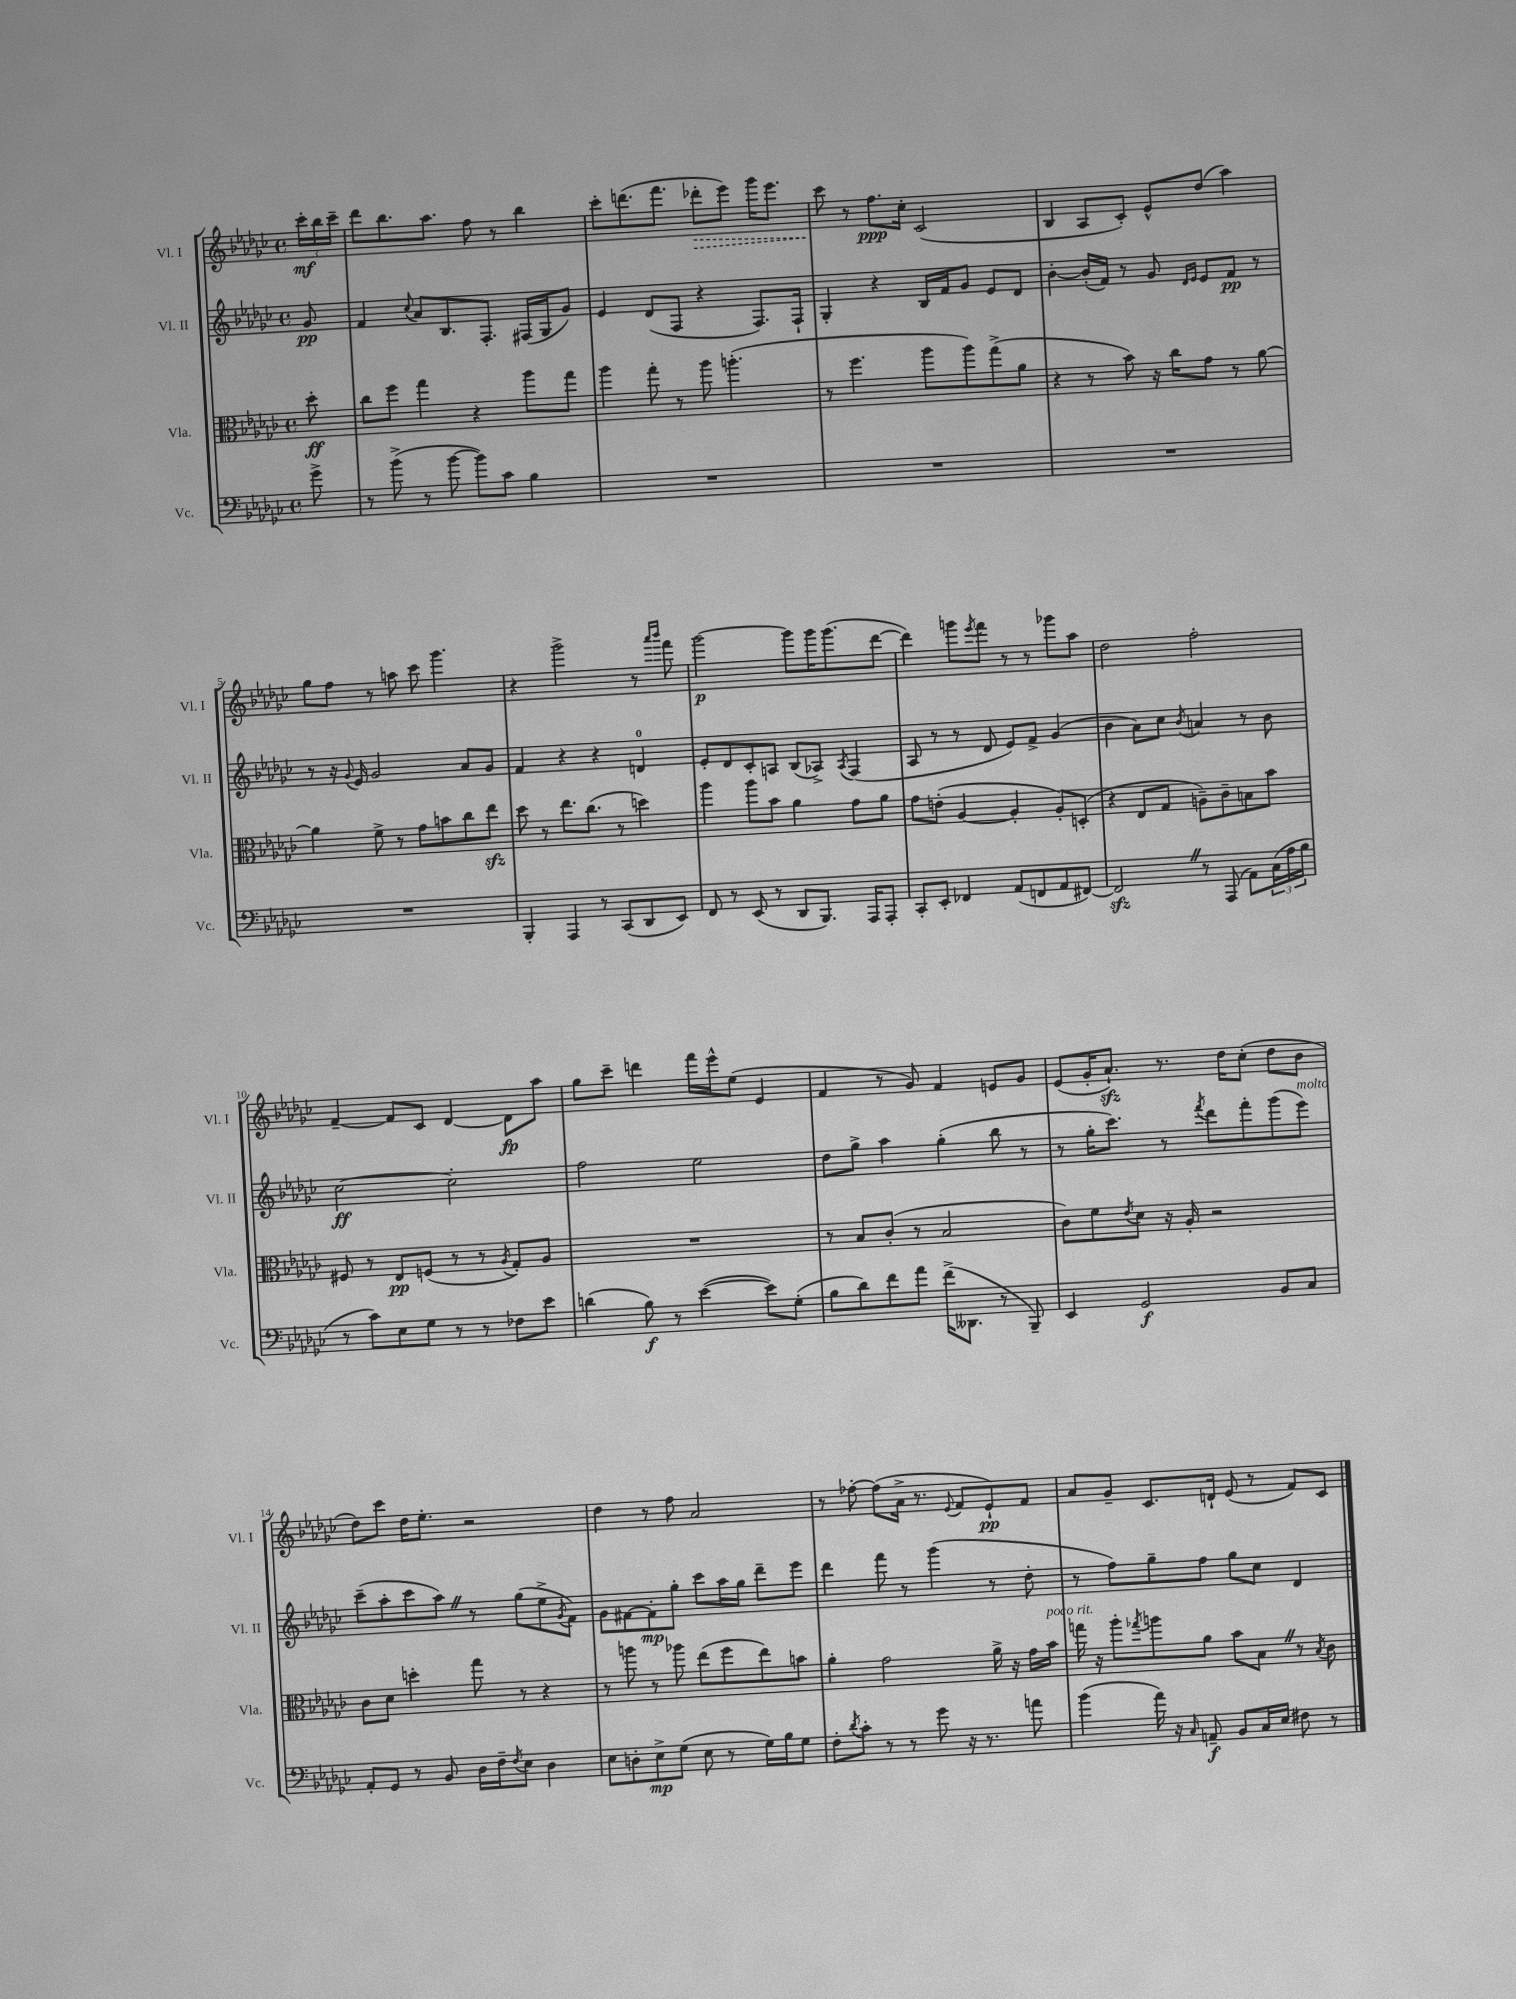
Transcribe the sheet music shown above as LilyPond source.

<<
\new StaffGroup <<
\new Staff = "s0" \with { instrumentName = "Vl. I" shortInstrumentName = "Vl. I" } {
    \clef treble \key ges \major \defaultTimeSignature \time 4/4 \partial 8
    \tuplet 3/2 { ces'''16-.\mf bes''16 ces'''16-- } |
    des'''8 bes''8. aes''8. f''8 r8 bes''4 |
    ces'''8-. d'''8.( f'''8. \once \override Hairpin.style = #'dashed-line des'''8-.\> ees'''8) ges'''16 ees'''8. |
    ces'''8\! r8 f''8.\ppp ces''16-. ces'2( |
    bes4 aes8 ces'8-.) ees'8-^ des''8( aes''4) |
    ges''8 f''8 r8 a''8 ces'''8 ges'''4. |
    r4 ges'''2-> r8 \grace { aes'''16 bes'''16 } f'''8 |
    ges'''2~\p ges'''8 ges'''16 ges'''8.( des'''8~ |
    des'''4) g'''8 \acciaccatura { ees'''8 } f'''8 r8 r8 ges'''8 aes''8 |
    des''2 f''2-. |
    f'4~-- f'8 ces'8 des'4~ des'8\fp aes''8 |
    ges''8 ces'''8-- d'''4 f'''16 ees'''16-^ ees''8( ees'4 |
    f'4 r8 ges'8) f'4 e'8 ges'8 |
    ees'8( ges'16-. aes'8.-!\sfz) r8. des''16 ces''8-.( des''8 bes'8 |
    des''8) ces'''8 des''16 ees''8.-. r2 |
    des''4 r8 f''8 aes'2 |
    r8 fes''8~-. fes''8( aes'16-> r8. \appoggiatura { ees'8 } f'8 ees'8-!\pp) f'8 |
    aes'8 ges'8-- ces'8. d'16-! ees'8( r8 f'8) ces'8 \bar "|." |
}
\new Staff = "s1" \with { instrumentName = "Vl. II" shortInstrumentName = "Vl. II" } {
    \clef treble \key ges \major \defaultTimeSignature \time 4/4 \partial 8
    ges'8\pp |
    f'4 \appoggiatura { ces''8 } aes'8 bes8. f8.-. fis16( ges16 ges'8) |
    ees'4 des'8( f8 r4 f8.) f16-! |
    ges4-. r4 bes16 f'16 ges'8 ees'8 des'8 |
    bes'4~-. bes'16-.( f'16) r8 ges'8 \grace { des'16 ees'16 } ees'8 f'8\pp r8 |
    r8 r16 \appoggiatura { ges'8 } ees'16 ges'2 aes'8 ges'8 |
    f'4 r4 r4 d'4-0 |
    ees'8-. des'8 ces'8-. a8 bes8( aes8->) \acciaccatura { aes8 } f4( |
    aes8 r8 r8 des'8 ees'8) f'8-> ges'4( |
    bes'4 aes'8) ces''8 \acciaccatura { bes'8 } a'4 r8 bes'8 |
    ces''2~\ff ces''2-. |
    f''2 ees''2 |
    des''8 ges''8-> aes''4 ges''4-.( bes''8 r8 |
    r8 ges''16-. ces'''8.) r8 \acciaccatura { f'''8 } des'''8 f'''8-. ges'''8( ees'''8^\markup { \italic "molto" }) |
    ces'''8--( aes''8-. ces'''8 aes''8) \once \override BreathingSign.text = \markup { \musicglyph "scripts.caesura.straight" } \breathe r8 ges''8( ees''8-> \acciaccatura { ges'8 } f'8) |
    ges'8 fis'8~ fis'8-.\mp ges''8-. ces'''8 aes''16 ges''16 des'''8-- ees'''8 |
    des'''4 f'''8 r8 ges'''4( r8 des''8-. |
    r8 f''8) ges''8-- f''8 ges''8 ces''8 des'4 \bar "|." |
}
\new Staff = "s2" \with { instrumentName = "Vla." shortInstrumentName = "Vla." } {
    \clef alto \key ges \major \defaultTimeSignature \time 4/4 \partial 8
    des''8-.\ff |
    ces''8 f''8 ges''4 r4 aes''8 ges''8 |
    aes''4 ges''8-. r8 aes''8 a''4.-.( |
    r8 f''4. aes''8 aes''8) ges''8->( aes'8 |
    r4 r8 bes'8) r16 ces''16 ges'8 r8 aes'8~ |
    aes'4 f'8-> r8 ges'8 b'8 ces''8 ees''8\sfz |
    des''8 r8 ees''8. ces''8.( r8 d''4) |
    aes''4 aes''8 bes'8 aes'4 ges'8 aes'8 |
    ges'8 e'8-.( aes4~ aes4-. aes8-.) d8-.( |
    r4 ees8 ges8 a8--) ces'8-- b8 bes'8 |
    fis8 r8 ees8\pp f8( r8 r8 \acciaccatura { aes8 } ges8-.) aes8 |
    R1 |
    r8 bes8 ces'8-.( r8 bes2 |
    ces'8) f'8 \acciaccatura { ees'8 } des'8 r16 aes16-. r2 |
    ces'8 des'8 d''4-. ges''8 r8 r4 |
    r8 a''8 r8 aes''8 ees''8( f''8 ees''8) b'8 |
    aes'4-. ges'2 aes'16-> r16 ges'16 bes'16^\markup { \italic "poco rit." } |
    g''16 r16 aes''8-. \acciaccatura { ges''8 } a''8 aes'8 bes'8 bes8 \once \override BreathingSign.text = \markup { \musicglyph "scripts.caesura.straight" } \breathe r8 \acciaccatura { bes8 } ces'8 \bar "|." |
}
\new Staff = "s3" \with { instrumentName = "Vc." shortInstrumentName = "Vc." } {
    \clef bass \key ges \major \defaultTimeSignature \time 4/4 \partial 8
    ges'8-> |
    r8 bes'8->( r8 bes'8~ bes'8) ces'8 bes4 |
    R1 |
    R1 |
    R1 |
    R1 |
    bes,,4-. aes,,4 r8 ces,8( des,8 ees,8) |
    f,8 r8 ees,8( r8 des,8 bes,,8.) aes,,16 aes,,8-. |
    ces,8-. ees,8-. fes,4 aes,8( f,8 aes,8 fis,8~) |
    fis,2\sfz \once \override BreathingSign.text = \markup { \musicglyph "scripts.caesura.straight" } \breathe r8 aes,,8( aes,8) \tuplet 3/2 { ces16( aes16 bes16 } |
    r8 ces'8) ees8 ges8 r8 r8 fes8 ees'8 |
    d'4( bes8\f) r8 ees'4~( ees'8) ges8-.( |
    bes8 des'8) f'8 aes'8 f'16->( deses,8. r8 bes,,8--) |
    ees,4 ges,2\f bes,8 ces8 |
    aes,8-. ges,8 r8 bes,8 des16 f16-- \acciaccatura { f8 } ees8 des4 |
    ees8 d8-. ees8->\mp ges8( ees8 r8 ges16) bes16 ges8 |
    f8-. \acciaccatura { des'8 } ces'8-. r8 r8 ges'8 r16 r8. a'8 |
    bes'4( aes'16) r16 \grace { ces16 } a,8--\f bes,8 ces16 ees16 fis8 r8 \bar "|." |
}
>>
>>
